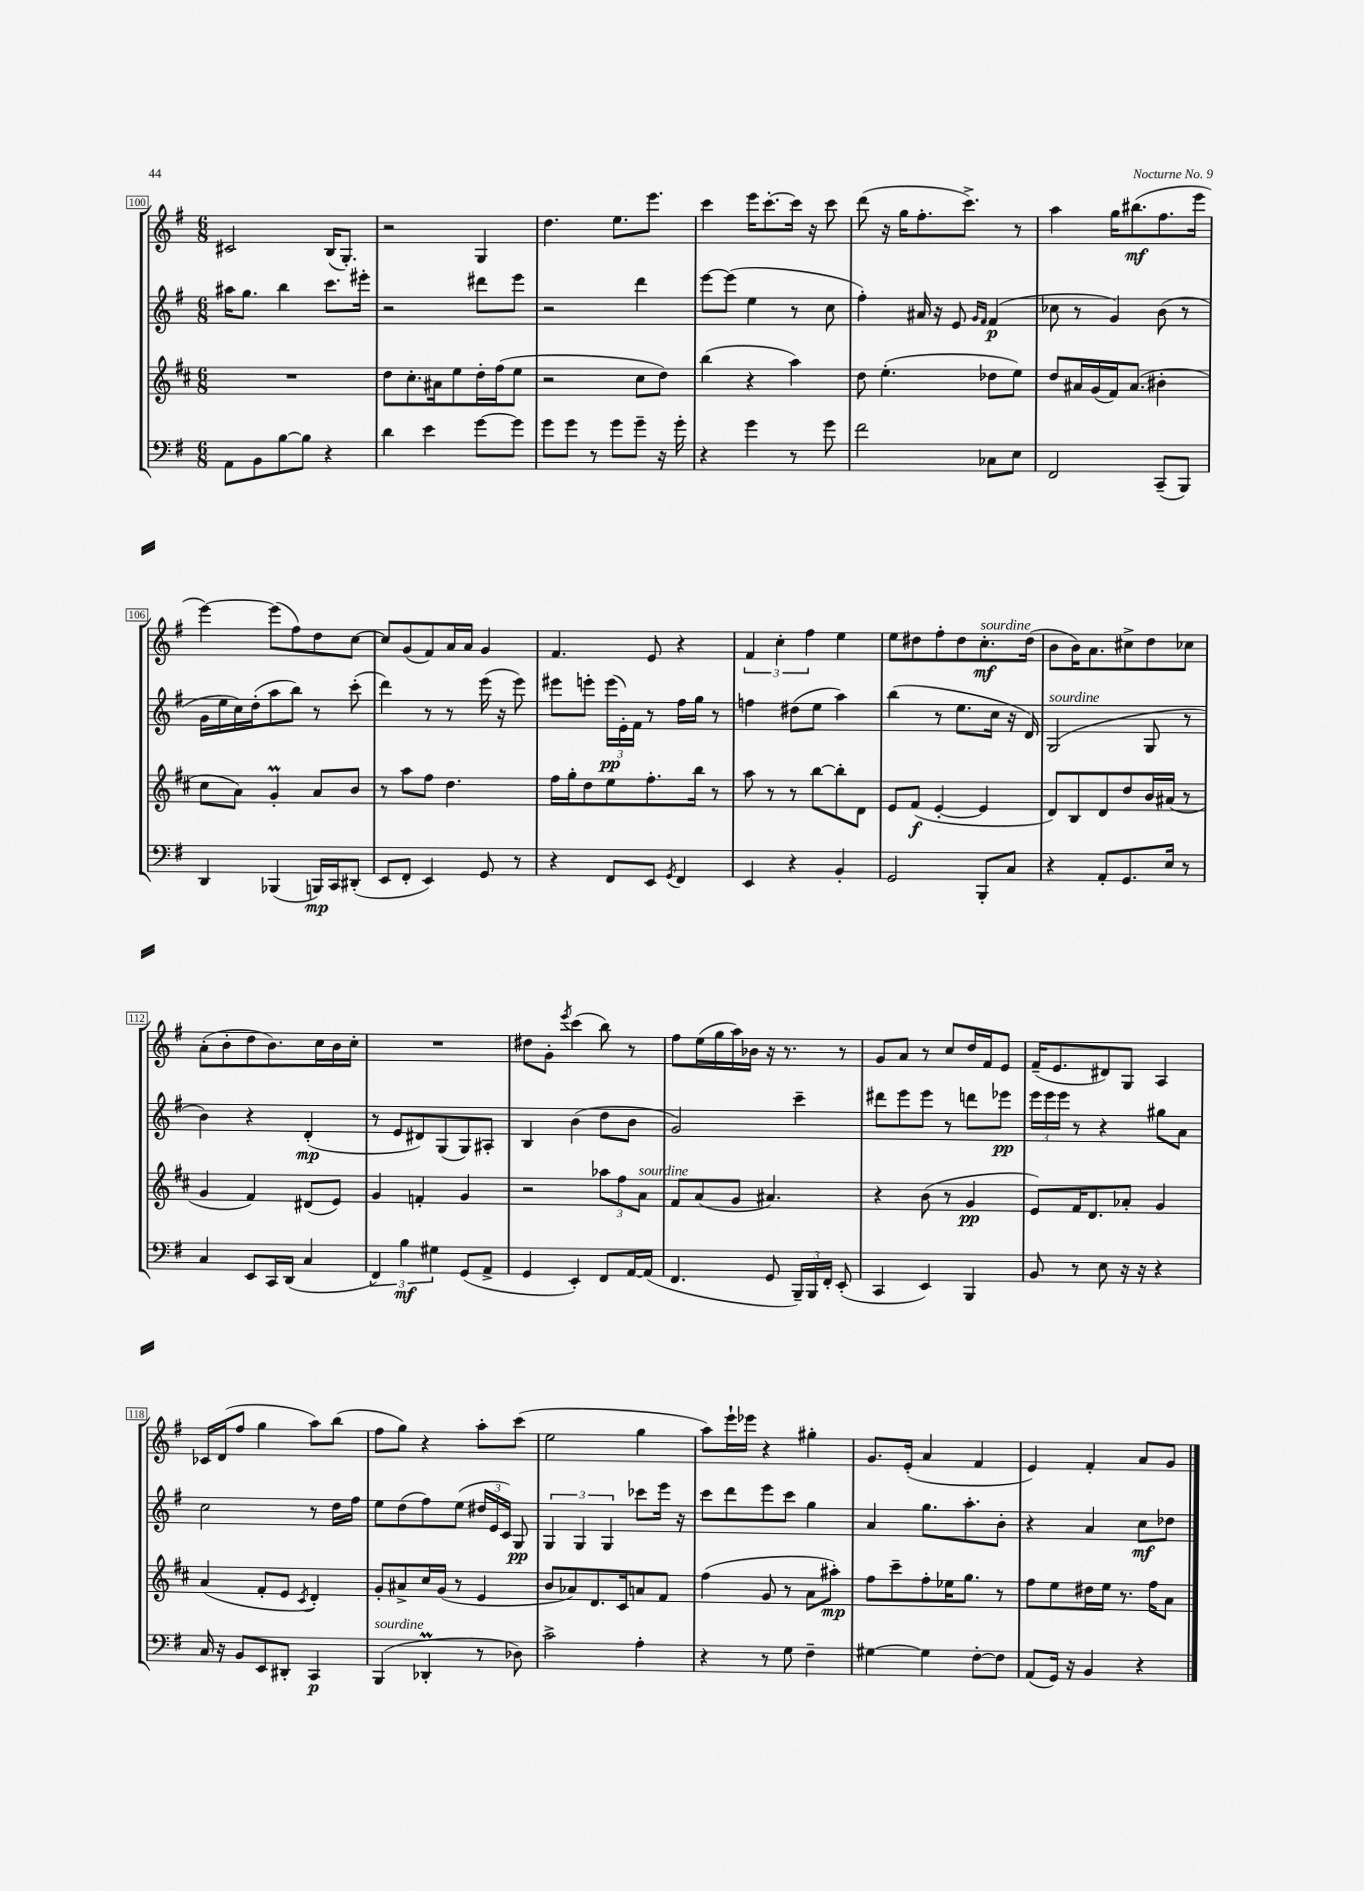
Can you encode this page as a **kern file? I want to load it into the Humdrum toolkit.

**kern	**kern	**kern	**kern
*staff4	*staff3	*staff2	*staff1
*clefF4	*clefG2	*clefG2	*clefG2
*k[f#]	*k[f#c#]	*k[f#]	*k[f#]
*M6/8	*M6/8	*M6/8	*M6/8
8AA	2.r	16aa#	2c#
.	.	8.gg	.
8BB	.	.	.
[8B	.	4bb	.
8B]	.	.	.
4r	.	8.ccc	(16B
.	.	.	8.G')
.	.	16eee#'	.
=	=	=	=
4d	8dd	2r	2r
.	8.cc#'	.	.
4e	.	.	.
.	16a#	.	.
.	8ee	.	.
[8g	16dd'	8ddd#	4G
.	(16ff#	.	.
8g]	8ee	8eee	.
=	=	=	=
8g	2r	2r	4.dd
8g	.	.	.
8r	.	.	.
8g	.	.	8.ee
8g~	8cc#	4ddd	.
.	.	.	8.eee
16r	8dd)	.	.
16g'	.	.	.
=	=	=	=
4r	(4bb	[8eee	4ccc
.	.	(8eee]	.
4g	4r	4ee	16eee
.	.	.	[8.ccc'
8r	4aa)	8r	16ccc]
.	.	.	16r
8g	.	8cc	8ccc
=	=	=	=
2f#	8dd	4ff#')	(8ddd
.	(4.ee'	.	16r
.	.	.	16gg
.	.	16a#	8.ff#'
.	.	16r	.
.	.	8e	.
.	.	.	8.ccc^)
.	.	16qqg	.
.	.	16qqf#	.
8C-	8dd-	(4f#	.
8E	8ee)	.	8r
=	=	=	=
2FF#	8dd	8cc-	4aa
.	16a#	8r	.
.	(16g	.	.
.	16f#)	4g)	16gg
.	(8.a#	.	(8.bb#
(8CC~	4b#'	(8b	8.ff#
8BBB)	.	8r	.
.	.	.	16eee
=	=	=	=
4DD	8cc#	16g	[4eee)
.	.	16ee	.
.	8a)	16cc)	.
.	.	(16dd'	.
(4BBB-	4g'	8aa	(8eee]
.	.	8bb)	8ff#)
16BBB)	8a	8r	8dd
16CC	.	.	.
(8DD#'	8b	(8ccc'	[8cc
=	=	=	=
8EE	8r	4ddd)	8cc]
8FF#'	8aa	.	(8g
4EE)	8ff#	8r	8f#)
.	4.dd	8r	16a
.	.	.	16a
8GG	.	(16eee	4g
.	.	16r	.
8r	.	8eee)	.
=	=	=	=
4r	16ff#	8eee#	4.f#
.	16gg'	.	.
.	8dd	8eee'	.
8FF#	8ee	(24eee	.
.	.	24e')	.
.	.	24f#	.
8EE	8.ff#'	8r	8e
8qGG	.	.	.
4FF#	.	16ff#	4r
.	16bb	16gg	.
.	8r	8r	.
=	=	=	=
4EE	8aa	4ff	6f#
.	8r	.	.
.	.	.	6cc'
4r	8r	(8dd#	.
.	.	.	6ff#
.	[8bb	8ee	.
4BB'	8bb']	4aa)	4ee
.	8d	.	.
=	=	=	=
2GG	8e	(4bb	8ee
.	(8f#	.	8dd#
.	[4e'	8r	8ff#'
.	.	8.ee	8dd#
8BBB'	4e]	.	8.cc'
.	.	16cc	.
8C	.	16r	.
.	.	16d)	(16dd#
=	=	=	=
4r	8d)	(2G	8b
.	8B	.	16b)
.	.	.	8.a
8AA'	8d	.	.
8.GG	8dd	.	8cc#^
.	16b	8G	8dd
16E	(16a#	.	.
8r	8r	8r	8cc-
=	=	=	=
4C	4g	4b)	(8a'
.	.	.	8b'
8EE	4f#)	4r	8dd
16CC	.	.	8.b)
(16DD	.	.	.
4C	(8d#	(4d'	.
.	.	.	16cc
.	8e)	.	16b
.	.	.	16cc'
=	=	=	=
6FF#)	4g	8r	2.r
.	.	8e	.
6B	.	.	.
.	4f'	8d#)	.
6G#	.	.	.
.	.	(8G	.
(8GG	4g	8G)	.
8AA^	.	8A#'	.
=	=	=	=
4GG	2r	4B	8dd#
.	.	.	8g'
.	.	.	8qeee
4EE')	.	(4b	(4ccc
8FF#	12aa-	8dd	8bb)
.	12ff#	.	.
[16AA	.	8b	8r
.	12a	.	.
(16AA]	.	.	.
=	=	=	=
4.FF#	8f#	2g)	8ff#
.	(8a	.	(16ee
.	.	.	16gg
.	8g	.	16aa)
.	.	.	16b-
8GG	4.a#)	.	16r
.	.	.	8.r
24BBB~)	.	4ccc~	.
24BBB	.	.	.
24FF#'	.	.	.
(8EE'	.	.	8r
=	=	=	=
4CC	4r	8ddd#	8g
.	.	8eee	8a
4EE)	(8b	8eee	8r
.	8r	8r	8cc
4BBB	4g	8ddd	16dd
.	.	.	16f#
.	.	8eee-	8e
=	=	=	=
8BB	8e)	24eee	(16f#~
.	.	24eee	.
.	.	.	8.e
.	.	24eee	.
8r	16f#	8r	.
.	8.d	.	.
8E	.	4r	8d#)
16r	8a-'	.	8G
16r	.	.	.
4r	4g	8gg#	4A
.	.	8a	.
=	=	=	=
16C	(4a	2cc	16c-
16r	.	.	(16d
8BB	.	.	8ff#
8EE	8f#'	.	4gg
8DD#'	8e	.	.
.	8qc#	.	.
4CC	4d')	8r	8aa)
.	.	16dd	(8bb
.	.	16ff#	.
=	=	=	=
(4BBB	8g'	8ee	8ff#
.	8a#^	(8dd	8gg)
4DD-'	16cc#	8ff#)	4r
.	(16g	.	.
.	8r	(8ee	.
8r	4e	24dd#	8aa'
.	.	24e	.
.	.	24c)	.
8D-)	.	8G	(8ccc
=	=	=	=
2c^	8b	6G	2ee
.	8a-)	.	.
.	.	6G	.
.	8.d	.	.
.	.	6G	.
.	16c#	.	.
4A'	8a	8ccc-	4gg
.	8f#	16eee	.
.	.	16r	.
=	=	=	=
4r	(4ff#	8ccc	8aa)
.	.	8ddd	16eee`
.	.	.	16eee-
8r	8g	8eee	4r
8G	8r	8ccc	.
4F#~	8a	4gg	4gg#'
.	8aa#')	.	.
=	=	=	=
[4G#	8ff#	4a	8.g
.	8ccc#~	.	.
.	.	.	(16e'
4G#]	8ff#'	8.gg	4a
.	16ee-	.	.
.	8.gg	8.aa'	.
[8F#'	.	.	4f#
8F#]	8r	8b'	.
=	=	=	=
(8AA	8ff#	4r	4e)
16GG)	8ee	.	.
16r	.	.	.
4BB	16dd#	4a	4f#'
.	16ee	.	.
.	8.r	.	.
4r	.	8cc	8a
.	16ff#	.	.
.	8a	8dd-	8g
==	==	==	==
*-	*-	*-	*-
